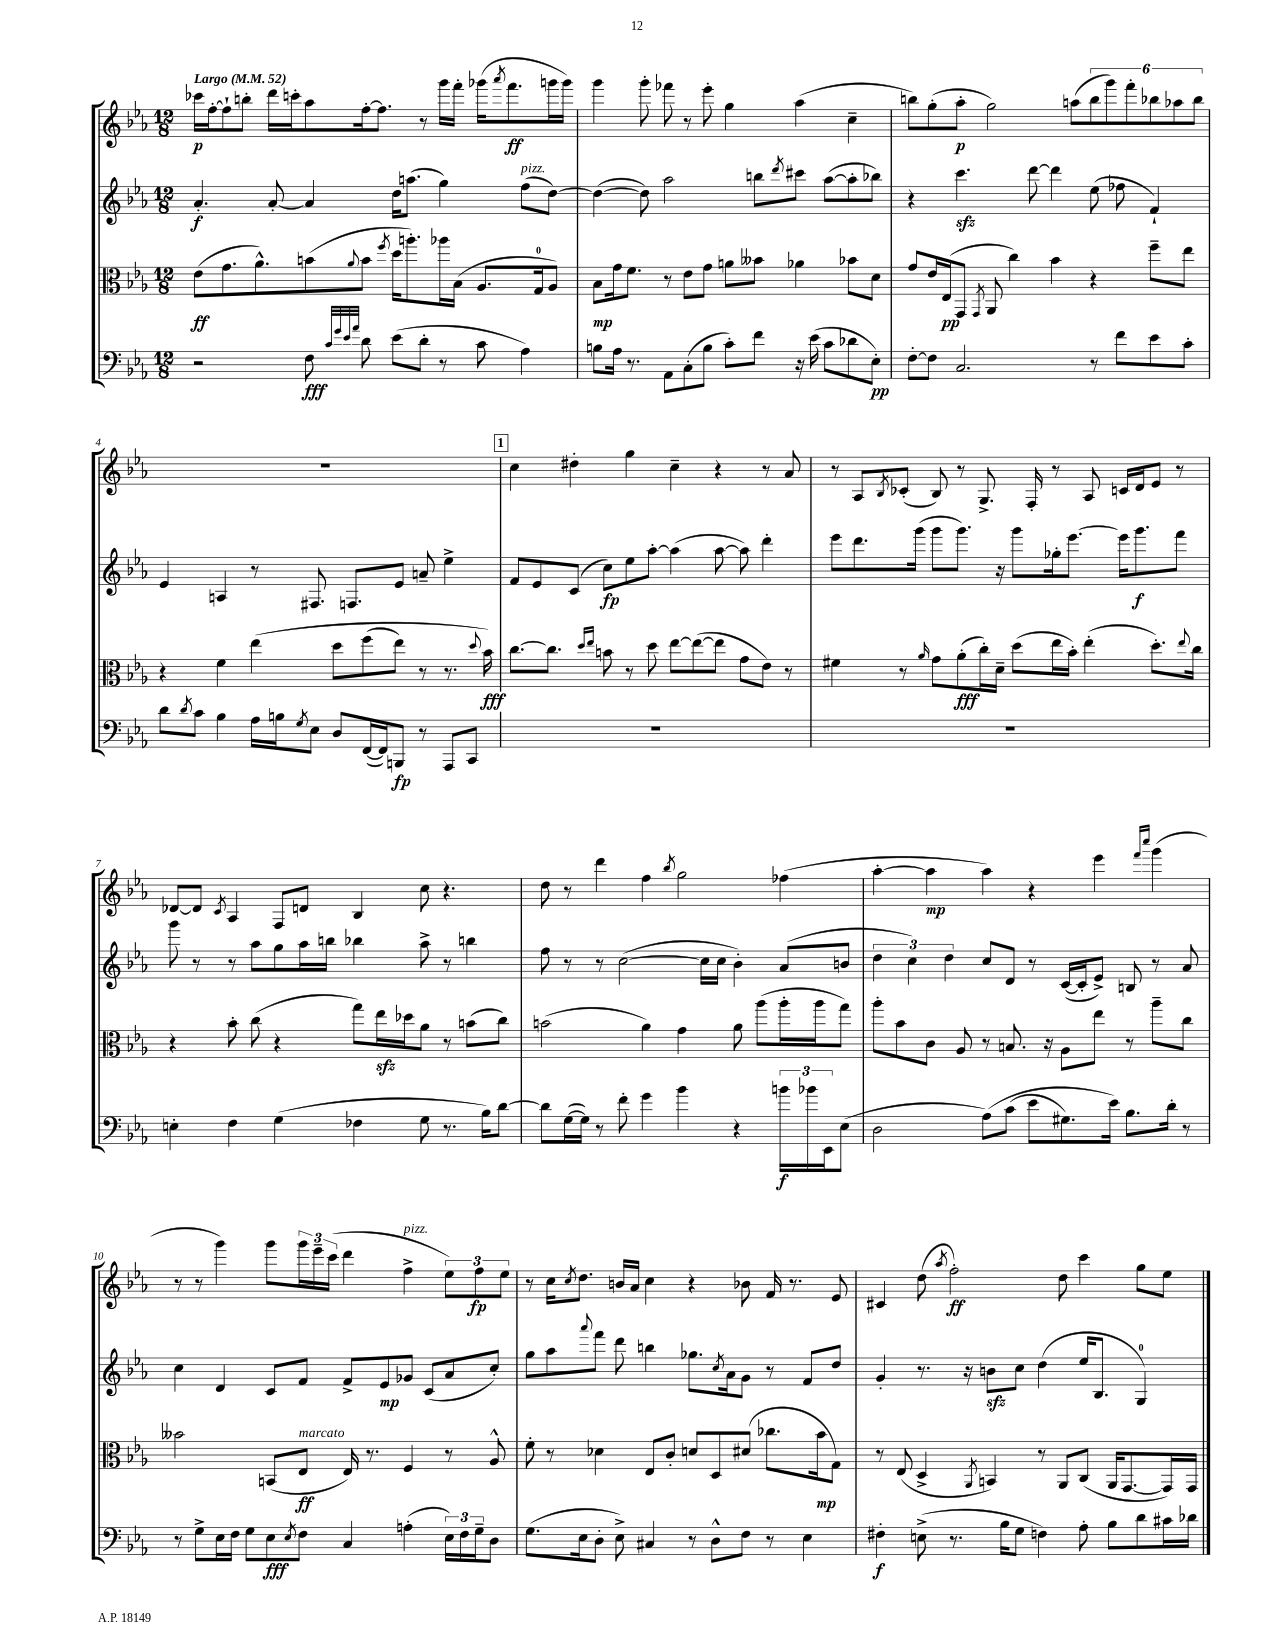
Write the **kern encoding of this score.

**kern	**kern	**kern	**kern
*staff4	*staff3	*staff2	*staff1
*clefF4	*clefC3	*clefG2	*clefG2
*k[b-e-a-]	*k[b-e-a-]	*k[b-e-a-]	*k[b-e-a-]
*M12/8	*M12/8	*M12/8	*M12/8
*MM52	*MM52	*MM52	*MM52
2r	(8e-	4.a-'	16ccc-
.	.	.	[16ff'
.	8.g	.	8ff`]
.	.	.	8bb'
.	8.a-^^)	.	.
.	.	[8a-'	16ddd
.	.	.	16ccc'
8F	(8b	4a-]	8aa-
32qqc	.	.	.
32qqg	.	.	.
32qqe-	.	.	.
32qqa-	8qqa-	.	.
8d	8b	.	[16ff'
.	.	.	8.ff]
.	8qff	.	.
(8e-	16dd	16dd	.
.	8.aa')	(8.aa	.
8d'	.	.	8r
8r	16aa-	4gg)	16ggg
.	(16B-	.	16fff'
8c	8.A-	.	(16ggg-
.	.	.	8qaaa-
.	.	.	8.fff
4A-)	.	(8ff	.
.	16G	.	.
.	8A-)	[8dd)	16ggg
.	.	.	16ggg)
=	=	=	=
8B	8B-	(4dd_	4ggg
16A-	16g	.	.
8.r	8.f	.	.
.	.	8dd])	8ggg'
8AA-	8r	2aa-	8fff-
(8C'	8e-	.	8r
8B	8g	.	8eee-'
8c')	8a	.	4gg
8f	8b--	8bb	.
.	.	8qddd	.
16r	4a-	8ccc#	(4aa-
(16e-	.	.	.
8c	.	([8aa-	.
8d-	8b-	8aa-']	4cc~
8E-')	8d	8bb-)	.
=	=	=	=
[8F'	8g	4r	8bb)
8F]	16e-	.	(8gg'
.	(16E-	.	.
2.C	8GG	4.ccc	8aa-'
.	8qGG	.	.
.	8AA-	.	2gg)
.	4cc)	.	.
.	.	[8ddd	.
.	4b-	4ddd]	.
.	.	.	(8aa
8r	4r	(8ee-	12bb
.	.	.	12ggg)
8f	.	8ff-	.
.	.	.	12fff'
8e-	8ff~	4f`)	12bb-
.	.	.	12aa-
8c'	8ee-	.	.
.	.	.	12bb-
=	=	=	=
8d	4r	4e-	1.r
8qd	.	.	.
8c	.	.	.
4B-	4f	4A	.
16A-	&(4ee-	8r	.
16B	.	.	.
8qG	.	.	.
8E-	.	8.F#	.
8D	8dd	.	.
.	.	8.F	.
([16FF	(8ff	.	.
16FF])	.	.	.
8BBB	8ee-)	8e-	.
8r	8r	8a~	.
8AAA-	8.r	4ee-^	.
8CC	.	.	.
.	8qqdd	.	.
.	16b-&)	.	.
=	=	=	=
1.r	[8.cc	8f	4cc
.	.	8e-	.
.	8.cc]	.	.
.	.	(8c	4dd#'
.	16qqdd	.	.
.	16qqee-	.	.
.	8b	8cc)	.
.	8r	8ee-	4gg
.	8dd	[8aa-'	.
.	[8ee-	(4aa-]	4cc~
.	(8ee-_	.	.
.	8ee-]	[8aa-	4r
.	8g	8aa-])	.
.	8e-)	4ddd'	8r
.	8r	.	8a-
=	=	=	=
1.r	4f#	8eee-	8r
.	.	8.ddd	8A-
.	.	.	8qB-
.	8r	.	(8c-'
.	.	(16ggg	.
.	16qqa-	.	.
.	8g	8ggg	8B-)
.	(8a-'	8.ggg)	8r
.	16cc')	.	8.G^
.	16d~	16r	.
.	(8dd	8ggg	.
.	.	.	16F'
.	16ee-	16gg-'	8r
.	16b-')	[8.eee-	.
.	(4ee-'	.	8A-
.	.	16eee-]	16c
.	.	8.ggg	16d
.	8.dd')	.	8e-
.	.	8fff	8r
.	8qqee-	.	.
.	16cc	.	.
=	=	=	=
4E'	4r	8ggg	[8d-
.	.	8r	8d-]
.	.	.	8qc
4F	8b-'	8r	4A-
.	(8cc	8aa-	.
(4G	4r	8gg	8F
.	.	16aa-	8d
.	.	16bb	.
4F-	8gg)	4bb-	4B-
.	16ee-	.	.
.	16dd-	.	.
8G	8a-	8aa-^	8cc
8.r	8r	8r	4.r
.	(8b	4bb	.
16B-)	.	.	.
[8d	8cc)	.	.
=	=	=	=
8d]	(2b	8ff	8dd
([16G	.	8r	8r
16G])	.	.	.
8r	.	8r	4ddd
8f'	.	([2cc	.
4g	4a-)	.	4ff
.	.	.	8qbb-
4b-	4g	.	2gg
.	.	16cc]	.
.	.	16cc	.
4r	8a-	4b-')	.
.	(8aa-	.	.
24b	16aa-'	(8a-	(4ff-
24b-	.	.	.
.	16aa-	.	.
24EE-	.	.	.
(8E-	8gg)	8b	.
=	=	=	=
2D	8aa-'	6dd	[4aa-'
.	8b-	.	.
.	.	6cc)	.
.	8c	.	4aa-]
.	.	6dd	.
.	8A-	.	.
&(8A-)	8r	8cc	4aa-)
(8c	8.B	8d	.
8e-	.	8r	4r
.	16r	.	.
8.G#)	8A-	([16c	.
.	.	16c']	.
.	8ee-	8e-^)	4eee-
16e-&)	.	.	.
8.B-	8r	8B	.
.	.	.	16qqfff
.	.	.	16qqcccc
.	8aa-~	8r	(4ggg
16d'	.	.	.
8r	8cc	8a-	.
=	=	=	=
8r	2b--	4cc	8r
8G^	.	.	8r
16E-	.	4d	4ggg)
16F	.	.	.
8G	.	.	.
8E-	(8BB	8c	8ggg
8qE-	.	.	.
8F	8E-	8f	24ggg
.	.	.	24eee-~
.	.	.	(24ccc
4C	16E-)	8f^	4ddd
.	8.r	.	.
.	.	8e-	.
(4A'	4F	8g-	4ff^
.	.	(8c	.
24E-)	8r	8a-	12ee-)
24F	.	.	.
24G~	.	.	12ff
8D	8A-^^	8cc')	.
.	.	.	12ee-
=	=	=	=
(8.G	8f'	8gg	8r
.	8r	8aa-	16cc
.	.	.	8qcc
16E-	.	.	8.dd
.	.	8qqaaa-	.
8D'	4d-	8fff	.
8E-^)	.	8ddd	16b
.	.	.	16a-
4C#	8E-	4bb	4cc
.	8c'	.	.
8r	8d	8.gg-	4r
8D^^	8D	.	.
.	.	8qcc	.
.	.	16a-	.
8F	(8d#	8g	8b-
8r	8.cc-	8r	16f
.	.	.	8.r
4E-	.	8f	.
.	16b-	.	.
.	8G)	8dd	8e-
=	=	=	=
4F#'	8r	4g'	4c#
.	(8E-	.	.
(8E^	4D^	8.r	(8dd
.	.	.	8qaa-
8.r	.	.	2ff')
.	.	16r	.
.	8qAA-	.	.
.	4BB)	8b	.
16B-	.	.	.
8G	.	8cc	.
4F)	8r	(4dd	.
.	8AA-	.	8dd
8A-'	(8C	16ee-	4ccc
.	.	8.B-	.
8B-	16AA-	.	.
.	[8.GG	.	.
8d	.	4G)	8gg
16c#	16GG])	.	8ee-
16d-	16GG	.	.
==	==	==	==
*-	*-	*-	*-
